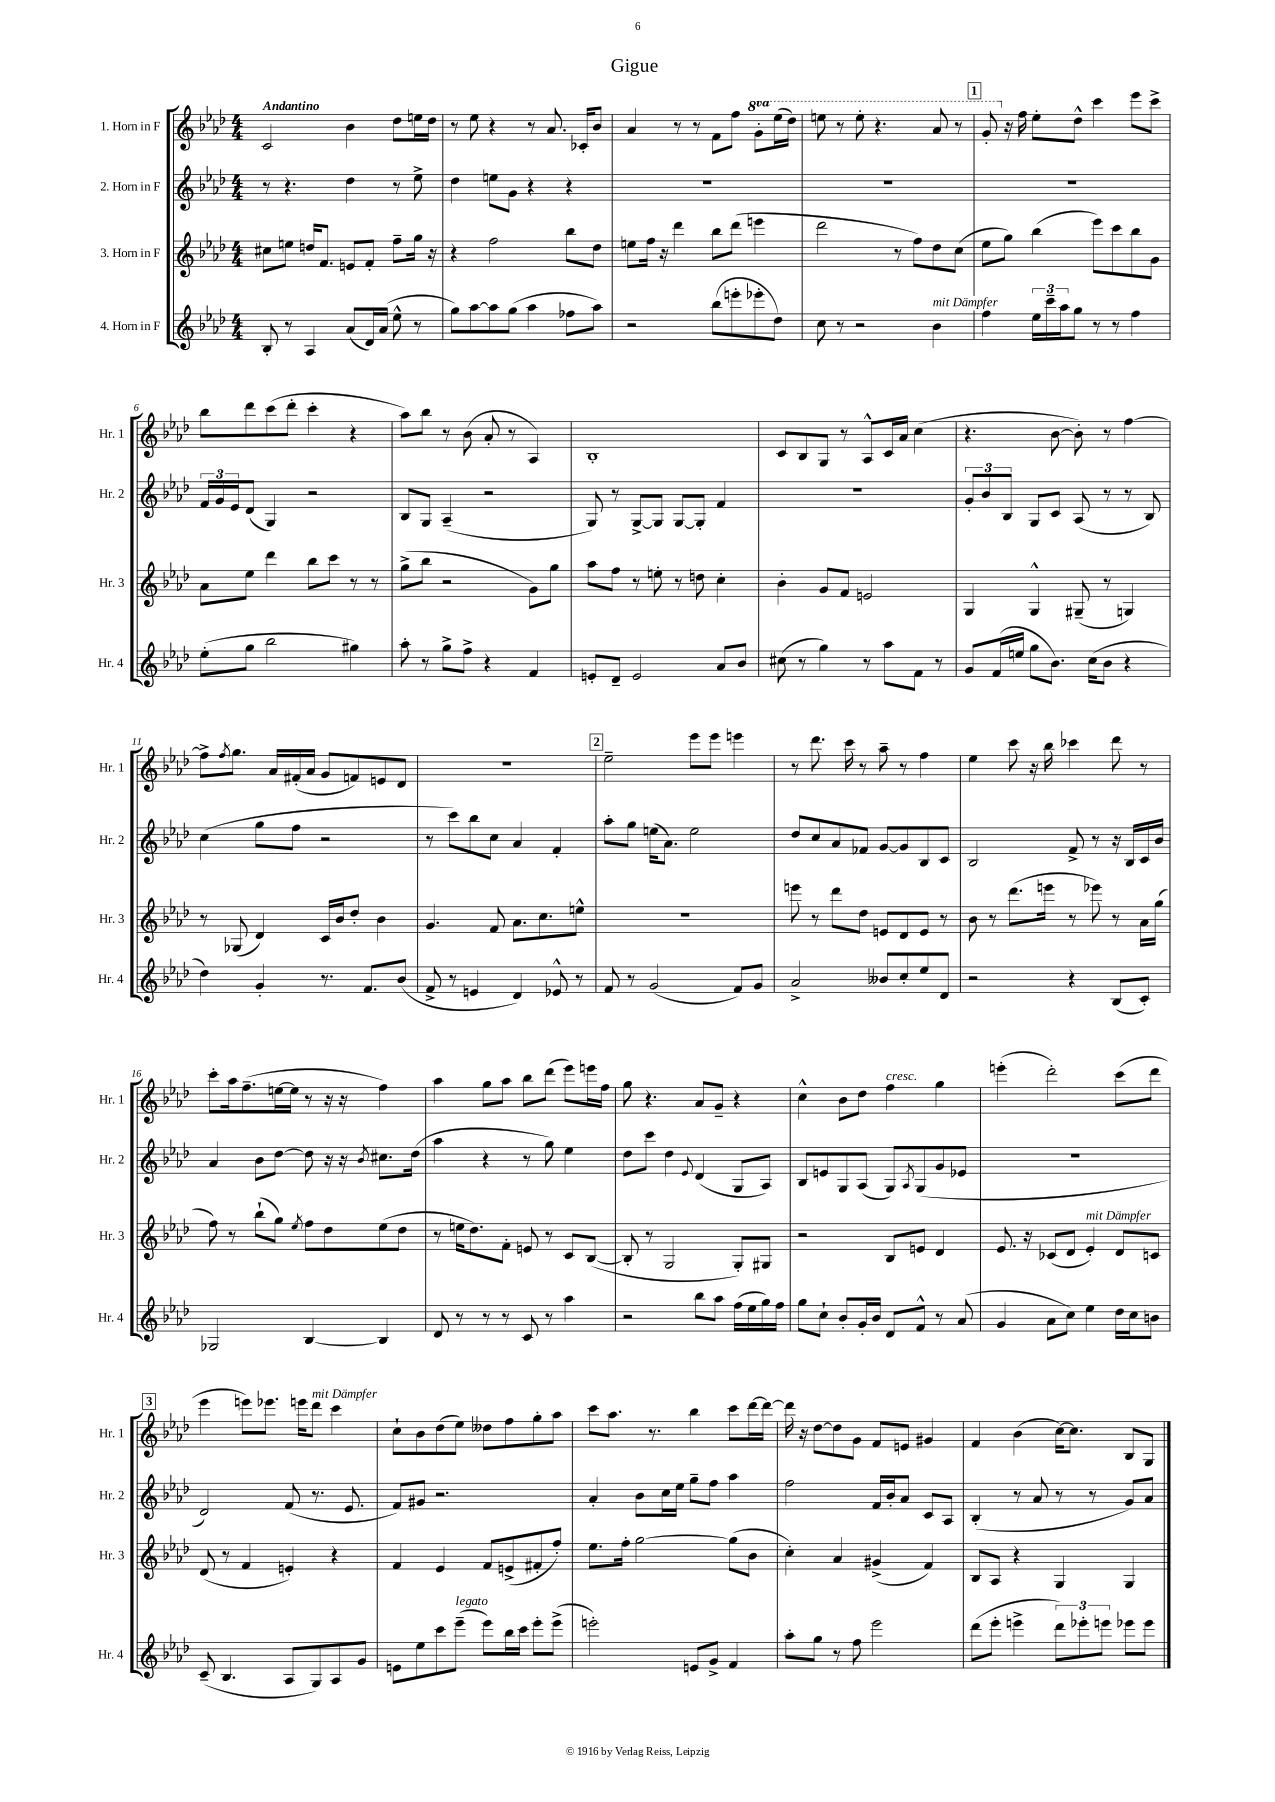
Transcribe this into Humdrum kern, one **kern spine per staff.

**kern	**kern	**kern	**kern
*staff4	*staff3	*staff2	*staff1
*clefG2	*clefG2	*clefG2	*clefG2
*k[b-e-a-d-]	*k[b-e-a-d-]	*k[b-e-a-d-]	*k[b-e-a-d-]
*M4/4	*M4/4	*M4/4	*M4/4
8B-'/	8cc#\L	8r	2c/
8r	8ee\J	4.r	.
4A-/	16dd/LK	.	.
.	8.f/J	.	.
(8a-/L	8e/L	4dd-\	4b-\
16d-/L)	8f'/J	.	.
(16a-/JJ	.	.	.
8ee-^^\	8ff~\L	8r	8dd-\L
8r	16gg\Jk	8ee-^\	16ee\L
.	16r	.	16dd-\JJ
=	=	=	=
8gg\L)	4r	4dd-\	8r
[8aa-\	.	.	8ee-\
8aa-\]	2ff\	8ee\L	4r
(8gg\J	.	8g\J	.
4aa-\	.	4r	8r
.	.	.	8.a-/
8ff-\L	8bb-\L	4r	.
.	.	.	16c-'/LK
8aa-\J)	8dd-\J	.	8b-/J
=	=	=	=
2r	8ee\L	1r	4a-/
.	16ff\Jk	.	.
.	16r	.	.
.	4ddd-\	.	8r
.	.	.	8r
(8bb-\L	8bb-\L	.	8f\L
8eee'\	(8ddd-\J	.	8ff\J
8eee-'\	4eee\	.	8gg'\L
8dd-\J)	.	.	(16eee-\L
.	.	.	16ddd-\JJ)
=	=	=	=
8cc\	2ddd-\	1r	8eee\
8r	.	.	8r
2r	.	.	8eee'\
.	.	.	4.r
.	8r	.	.
.	8ff\L)	.	.
4b-\	8dd-\	.	8aa-/
.	(8cc\J	.	8r
=	=	=	=
4ff\	8ee-\L	1r	8gg'/
.	8gg\J)	.	16r
.	.	.	16ff\
24ee-\LL	(4bb-\	.	8ee-'\L
24ccc~\	.	.	.
24aa-\J	.	.	.
8gg\J	.	.	8dd-^^\J
8r	8eee-\L)	.	4ccc\
8r	8ccc\	.	.
4ff\	8bb-\	.	8eee-\L
.	8g\J	.	8ccc^\J
=	=	=	=
(8ee-'\L	8a-\L	24f/LL	8bb-\L
.	.	24g/	.
.	.	24e-/J	.
8gg\J	8ee-\J	(8d-/J	8ddd-\
2bb-\	4ddd-\	4G/)	(8ccc\
.	.	.	8ddd-'\J
.	8bb-\L	2r	4ccc'\
.	8ccc\J	.	.
4gg#\)	8r	.	4r
.	8r	.	.
=	=	=	=
8aa-'\	(8gg^\L	8B-/L	8aa-\L)
8r	8bb-\J	8G/J	8bb-\J
8gg^\L	2r	(4A-~/	8r
8ff^\J	.	.	(8b-\
4r	.	2r	8a-'/
.	.	.	8r
4f/	8g\L)	.	4A-/)
.	8gg\J	.	.
=	=	=	=
8e'/L	8aa-\L	8G/)	1B-'
8d-~/J	8ff\J	8r	.
2e/	8r	[8G^/L	.
.	8ee'\	8G/]J	.
.	8r	[8G/L	.
.	8dd\	8G'/]J	.
8a-/L	4cc'\	4f/	.
8b-/J	.	.	.
=	=	=	=
(8cc#\	4b-'\	1r	8c/L
8r	.	.	8B-/
4gg\)	8g/L	.	8G/J
.	8f/J	.	8r
8r	2e/	.	8A-^^/L
8aa-\L	.	.	16c/L
.	.	.	16a-/JJ
8f\J	.	.	(4cc\
8r	.	.	.
=	=	=	=
8g/L	4G/	12g'/L	4.r
.	.	12b-/	.
(16f/L	.	.	.
.	.	12B-/J	.
16ee/JJ	.	.	.
8gg\L	4G^^/	8G/L	.
8.b-\J)	.	8c/J	[8b-\
.	(8G#~/	(8A-/	8b-'\])
(16cc\LK	.	.	.
8b-\J	8r	8r	8r
4r	4G/)	8r	[4ff\
.	.	8B-/)	.
=	=	=	=
4dd-\)	8r	(4cc\	8ff^\]L
.	.	.	8qff/
.	(8G-/	.	8.gg\J
4g'/	4d-/)	8gg\L	.
.	.	.	16a-/LL
.	.	8ff\J	(16f#'/
.	.	.	16a-/JJ
8.r	16c/LL	2r	8g/L
.	16b-/J	.	.
.	8dd-'/J	.	8f/)
8.f/L	.	.	.
.	4b-\	.	8e/
(8b-/J	.	.	8d-/J
=	=	=	=
8f^/	4.g/	8r	1r
8r	.	8ccc\L)	.
4e/	.	8bb-\	.
.	8f/	8cc\J	.
4d-/)	8.a-\L	4a-/	.
.	8.cc\	.	.
8e-^^/	.	4f'/	.
8r	8ee^^\J	.	.
=	=	=	=
8f/	1r	8aa-'\L	2ee-~\
8r	.	8gg\J	.
(2g/	.	(16ee\LK	.
.	.	8.a-\J)	.
.	.	2ee\	8eee-\L
.	.	.	8eee-\J
8f/L)	.	.	4eee\
8g/J	.	.	.
=	=	=	=
2a-^/	8eee\	8dd-/L	8r
.	8r	8cc/	8.ddd-\
.	8ddd-\L	8a-/	.
.	.	.	16ccc\
.	8dd-\J	8f-/J	8r
8b--/L	8e/L	[8g/L	8aa-~\
8cc'/	8d-/	8g/]	8r
8ee-/	8e/J	8B-/	4ff\
8d-/J	8r	8c/J	.
=	=	=	=
2r	8b-\	2B-/	4ee-\
.	8r	.	.
.	(8.ddd-\L	.	8ccc\
.	.	.	16r
.	16eee\Jk	.	16bb-\
4r	8r	8f^/	4ccc-\
.	8eee-\)	8r	.
(8B-/L	8r	16r	8ddd-\
.	.	16B-/LL	.
8c'/J)	16a-\LL	16c/	8r
.	(16gg\JJ	16b-/JJ	.
=	=	=	=
2G-/	8ff\)	4a-/	8ccc'\L
.	8r	.	16aa-\k
.	.	.	(8.ff~\
.	(8bb-`\L	8b-\L	.
.	8gg\J)	[8dd-\J	[16ee\L
.	.	.	16ee\]JJ
.	8qee-/	.	.
[4B-/	8ff\L	8dd-\]	8r
.	8dd-\	16r	16r
.	.	16r	16r
.	.	8qb-/	.
4B-/]	(8ee-\	8.cc#\L	4ff\)
.	8dd-\J	.	.
.	.	(16dd-\Jk	.
=	=	=	=
8d-/	8r	4aa-\	4aa-\
8r	16ee\LK	.	.
.	8.dd-\)	.	.
8r	.	4r	8gg\L
8r	8f'\J	.	8aa-\J
8c/	8e/	8r	8bb-\L
8r	8r	8gg\)	(8ddd-\J
4aa-\	8c/L	4ee-\	8eee-\L)
.	([8B-/J	.	16eee\L
.	.	.	16ff\JJ
=	=	=	=
2r	8B-'/]	8dd-\L	8gg\
.	8r	8ccc\J	4.r
.	2G/	4dd-\	.
.	.	8qqe-/	.
8bb-\L	.	(4d-/	8a-/L
8aa-\J	.	.	8g~/J
(16ff\LL	8G'/L)	8G/L	4r
16ee-\	.	.	.
16gg\)	8G#/J	8A-/J)	.
16ff\JJ	.	.	.
=	=	=	=
8gg\L	2r	8B-/L	4cc^^\
8cc`\J	.	8e/	.
8b-'/L	.	8G/	8b-\L
16g'/L	.	(8A-/J	8dd-\J
16b-/JJ	.	.	.
8d-/L	8B-/L	8G/L)	4ff\
.	.	8qA-/	.
8f^^/J	8e/J	(8G/	.
8r	4d-/	8g/	4gg\
(8a-/	.	8e-/J	.
=	=	=	=
4g/	8.e-/	1r	(4eee'\
.	16r	.	.
8a-\L	(8c-/L	.	2ddd-'\)
8cc\J)	8d-/J	.	.
4ee-\	4e-'/)	.	.
16dd-\LL	8d-/L	.	(8ccc\L
16cc\J	.	.	.
8b\J	8c/J	.	8ddd-\J
=	=	=	=
(8c~/	(8d-/	2d-/)	4eee-\
4.B-/	8r	.	.
.	4f/	.	8eee\L)
.	.	.	8.eee-\J
8A-/L	4e'/)	(8f/	.
.	.	.	16eee\LK
8G/)	.	8.r	8ddd-\J
8A-/	4r	.	4ccc\
.	.	8.e-/	.
8g/J	.	.	.
=	=	=	=
8e\L	4f/	8f/L)	8cc`\L
8ee-\	.	8g#/J	8b-\
8ccc\	4e-/	2.r	(8dd-\
(8eee-~\J	.	.	8ee-\J)
8eee-\L)	8f/L	.	8dd--\L
16bb-\L	(8e^/	.	8ff\
16ccc\JJ	.	.	.
8eee-'\L	8f#'/	.	8gg'\
(8eee-^\J	8ff'/J)	.	8aa-\J
=	=	=	=
2eee'\)	8.ee-\L	4a-'/	8ccc\L
.	.	.	8.aa-\J
.	16ff'\Jk	.	.
.	[2gg\	8b-\L	.
.	.	.	8.r
.	.	16cc\L	.
.	.	16ee-\JJ	.
8e/L	.	8gg~\L	4bb-\
8g^/J	.	8ff\J	.
4f/	(8gg\]L	4aa-\	8ccc\L
.	8b-\J	.	[16ddd-\L
.	.	.	16ddd-\_JJ
=	=	=	=
8aa-'\L	4cc'\)	2ff\	16ddd-\]
.	.	.	16r
8gg\J	.	.	[8dd-\L
8r	4a-/	.	8dd-\]
8ff\	.	.	8g\J
2eee-\	(4g#^/	16f/LL	8f/L
.	.	16b-'/J	.
.	.	8a-/J	8e/J
.	4f/)	8c/L	4g#/
.	.	8A-/J	.
=	=	=	=
(8ddd-\L	8B-/L	(4B-'/	4f/
8eee-'\J	8A-/J	.	.
4eee^\	4r	8r	(4b-\
.	.	8a-/	.
12ddd-\L)	4G/	8r	[16cc\LK)
.	.	.	8.cc\]J
12eee-'\	.	.	.
.	.	8r	.
12eee\J	.	.	.
8eee-\L	4G/	8g/L)	8B-/L
8eee-\J	.	8a-/J	8G/J
==	==	==	==
*-	*-	*-	*-
